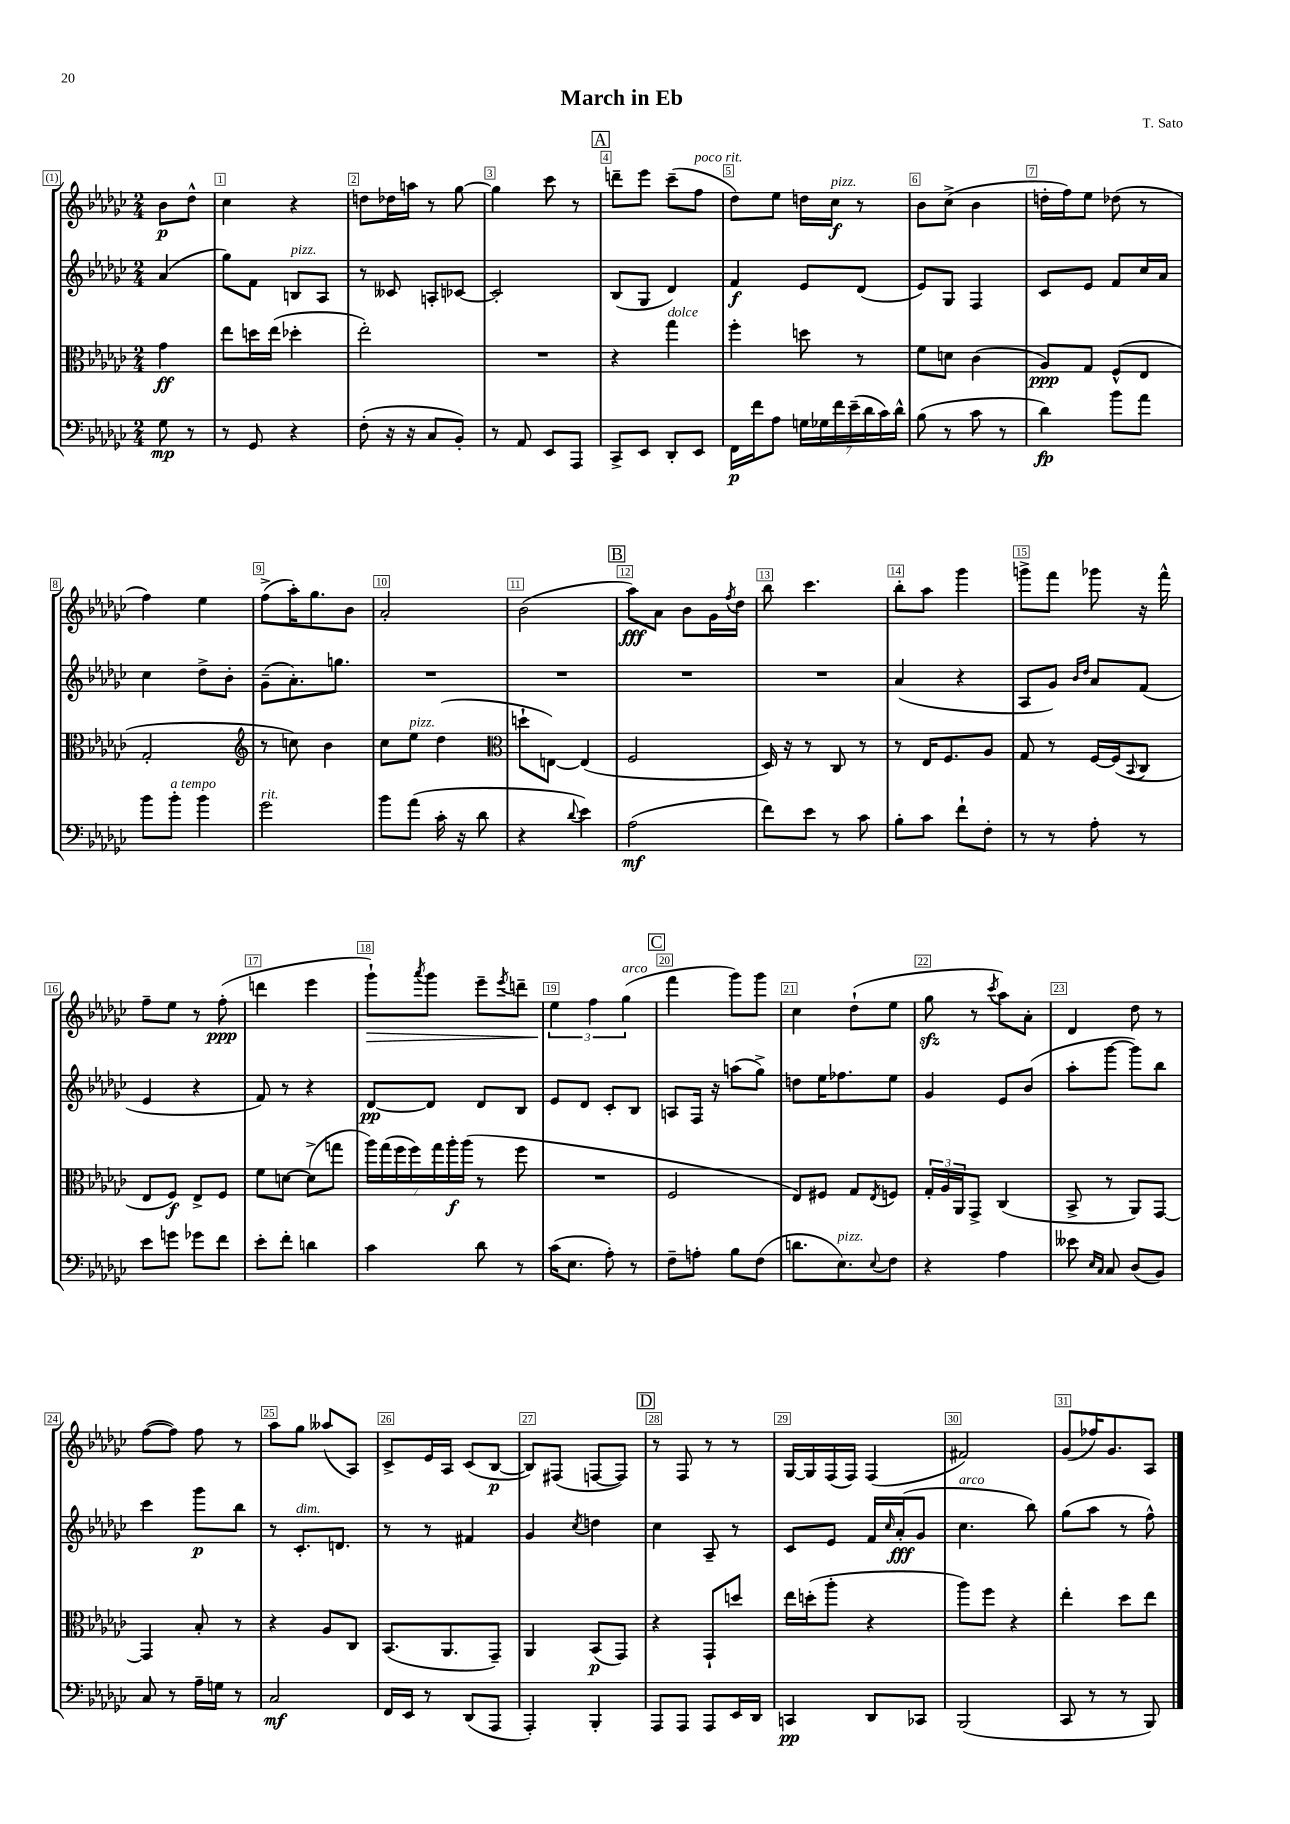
\header { title = "March in Eb" composer = "T. Sato" }
<<
\new StaffGroup <<
\new Staff = "s0" {
    \clef treble \key ges \major \numericTimeSignature \time 2/4 \partial 4
    bes'8\p des''8-^ |
    ces''4 r4 |
    d''8 des''16 a''16 r8 ges''8~ |
    ges''4 ces'''8 r8 |
    \mark \markup { \box "A" } d'''8-- ees'''8 ces'''8--( f''8^\markup { \italic "poco rit." } |
    des''8) ees''8 d''16 ces''16\f^\markup { \italic "pizz." } r8 |
    bes'8 ces''8->( bes'4 |
    d''16-. f''16) ees''8 des''8( r8 |
    f''4) ees''4 |
    f''8->( aes''16-.) ges''8. bes'8 |
    aes'2-. |
    bes'2( |
    \mark \markup { \box "B" } aes''8\fff) aes'8 bes'8 ges'16 \acciaccatura { f''8 } des''16 |
    bes''8 ces'''4. |
    bes''8-. aes''8 ges'''4 |
    g'''8-> f'''8 ges'''8 r16 f'''16-^ |
    f''8-- ees''8 r8 f''8-.\ppp( |
    d'''4 ees'''4 |
    ges'''8-!\>) \acciaccatura { aes'''8 } ges'''8 ees'''8-- \acciaccatura { ees'''8 } d'''8-- |
    \tuplet 3/2 { ees''4\! f''4 ges''4^\markup { \italic "arco" }( } |
    \mark \markup { \box "C" } f'''4 ges'''8) ges'''8 |
    ces''4 des''8-!( ees''8 |
    ges''8\sfz r8 \acciaccatura { ces'''8 } aes''8) aes'8-. |
    des'4 des''8 r8 |
    f''8~( f''8) f''8 r8 |
    aes''8 ges''8 aeses''8( aes8) |
    ces'8-> ees'16 aes16 ces'8( bes8~\p |
    bes8) fis8( f8~ f8) |
    \mark \markup { \box "D" } r8 f8 r8 r8 |
    ges16~ ges16 f16( f16) f4( |
    fis'2) |
    ges'8( fes''16) ges'8. aes8 \bar "|." |
}
\new Staff = "s1" {
    \clef treble \key ges \major \numericTimeSignature \time 2/4 \partial 4
    aes'4( |
    ges''8) f'8 b8^\markup { \italic "pizz." } aes8 |
    r8 ceses'8 a8-. ces'8~ |
    ces'2-. |
    \mark \markup { \box "A" } bes8( ges8 des'4) |
    f'4\f ees'8 des'8( |
    ees'8) ges8 f4 |
    ces'8 ees'8 f'8 ces''16 aes'16 |
    ces''4 des''8-> bes'8-. |
    ges'8--( aes'8.-.) g''8. |
    R2 |
    R2 |
    \mark \markup { \box "B" } R2 |
    R2 |
    aes'4( r4 |
    aes8 ges'8) \grace { bes'16 des''16 } aes'8 f'8( |
    ees'4 r4 |
    f'8) r8 r4 |
    des'8~\pp des'8 des'8 bes8 |
    ees'8 des'8 ces'8-. bes8 |
    \mark \markup { \box "C" } a8 f16 r16 a''8( ges''8->) |
    d''8 ees''16 fes''8. ees''8 |
    ges'4 ees'8 bes'8( |
    aes''8-. ges'''8~ ges'''8) bes''8 |
    ces'''4 ges'''8\p bes''8 |
    r8 ces'8.-.^\markup { \italic "dim." } d'8. |
    r8 r8 fis'4 |
    ges'4 \acciaccatura { ces''8 } d''4 |
    \mark \markup { \box "D" } ces''4 aes8-- r8 |
    ces'8 ees'8 f'16 \grace { ces''16 } aes'16-.\fff( ges'8 |
    ces''4.^\markup { \italic "arco" } bes''8) |
    ges''8( aes''8 r8 f''8-^) \bar "|." |
}
\new Staff = "s2" {
    \clef alto \key ges \major \numericTimeSignature \time 2/4 \partial 4
    ges'4\ff |
    ees''8 d''16 ees''16( des''4-. |
    ees''2-.) |
    R2 |
    \mark \markup { \box "A" } r4 ges''4^\markup { \italic "dolce" } |
    f''4-. d''8 r8 |
    f'8 d'8 ces'4( |
    aes8\ppp) ges8 f8-^( ees8 |
    ges2-. |
    \clef treble r8 c''8) bes'4 |
    ces''8 ees''8^\markup { \italic "pizz." } des''4( |
    \clef alto d''8-! e8~) e4( |
    \mark \markup { \box "B" } f2 |
    des16) r16 r8 ces8 r8 |
    r8 ees16 f8. aes8 |
    ges8 r8 f16~ f16( \appoggiatura { bes,8 } ces8 |
    ees8 f8\f) ees8-> f8 |
    f'8 d'8~ d'8->( g''8 |
    \tuplet 7/4 { aes''16) ges''16( f''16 f''16) ges''16 aes''16-.\f aes''16( } r8 f''8 |
    R2 |
    \mark \markup { \box "C" } f2 |
    ees8) fis8 ges8 \acciaccatura { ees8 } f8 |
    \tuplet 3/2 { ges16-. aes16 aes,16 } ges,8-> ces4( |
    bes,8-> r8 aes,8) ges,8~ |
    ges,4 bes8-. r8 |
    r4 aes8 ces8 |
    bes,8.( aes,8. ges,8--) |
    aes,4 bes,8\p( ges,8) |
    \mark \markup { \box "D" } r4 ges,8-! d''8 |
    ees''16 d''16-.( aes''8-. r4 |
    aes''8) f''8 r4 |
    ees''4-. des''8 ees''8 \bar "|." |
}
\new Staff = "s3" {
    \clef bass \key ges \major \numericTimeSignature \time 2/4 \partial 4
    ges8\mp r8 |
    r8 ges,8 r4 |
    f8-.( r16 r16 ces8 bes,8-.) |
    r8 aes,8 ees,8 aes,,8 |
    \mark \markup { \box "A" } ces,8-> ees,8 des,8-. ees,8 |
    f,16\p f'16 aes8 \tuplet 7/4 { g16 ges16 f'16 ees'16--( des'16 ces'16) des'16-^ } |
    bes8( r8 ces'8 r8 |
    des'4\fp) bes'8 aes'8 |
    bes'8 bes'8-.^\markup { \italic "a tempo" } bes'4 |
    ges'2^\markup { \italic "rit." } |
    bes'8 aes'8( ces'16-. r16 des'8 |
    r4 \appoggiatura { des'8 } ees'4) |
    \mark \markup { \box "B" } aes2\mf( |
    f'8) ees'8 r8 ces'8 |
    bes8-. ces'8 f'8-! f8-. |
    r8 r8 aes8-. r8 |
    ees'8 g'8 ges'8 f'8 |
    ees'8-. f'8-. d'4 |
    ces'4 des'8 r8 |
    ces'16( ees8. aes8-.) r8 |
    \mark \markup { \box "C" } f8-- a8-. bes8 f8( |
    d'8. ees8.^\markup { \italic "pizz." }) \appoggiatura { ees8 } f8 |
    r4 aes4 |
    eeses'8 \grace { ees16 ces16 } ces8 des8( bes,8) |
    ces8 r8 aes16-- g16 r8 |
    ces2\mf |
    f,16 ees,16 r8 des,8( aes,,8 |
    aes,,4-.) bes,,4-. |
    \mark \markup { \box "D" } aes,,8 aes,,8 aes,,8 ees,16 des,16 |
    c,4\pp des,8 ces,8 |
    bes,,2( |
    ces,8 r8 r8 bes,,8) \bar "|." |
}
>>
>>
\layout { \context { \Score \override BarNumber.break-visibility = ##(#f #t #t) barNumberVisibility = #all-bar-numbers-visible \override BarNumber.stencil = #(make-stencil-boxer 0.1 0.3 ly:text-interface::print) } }
